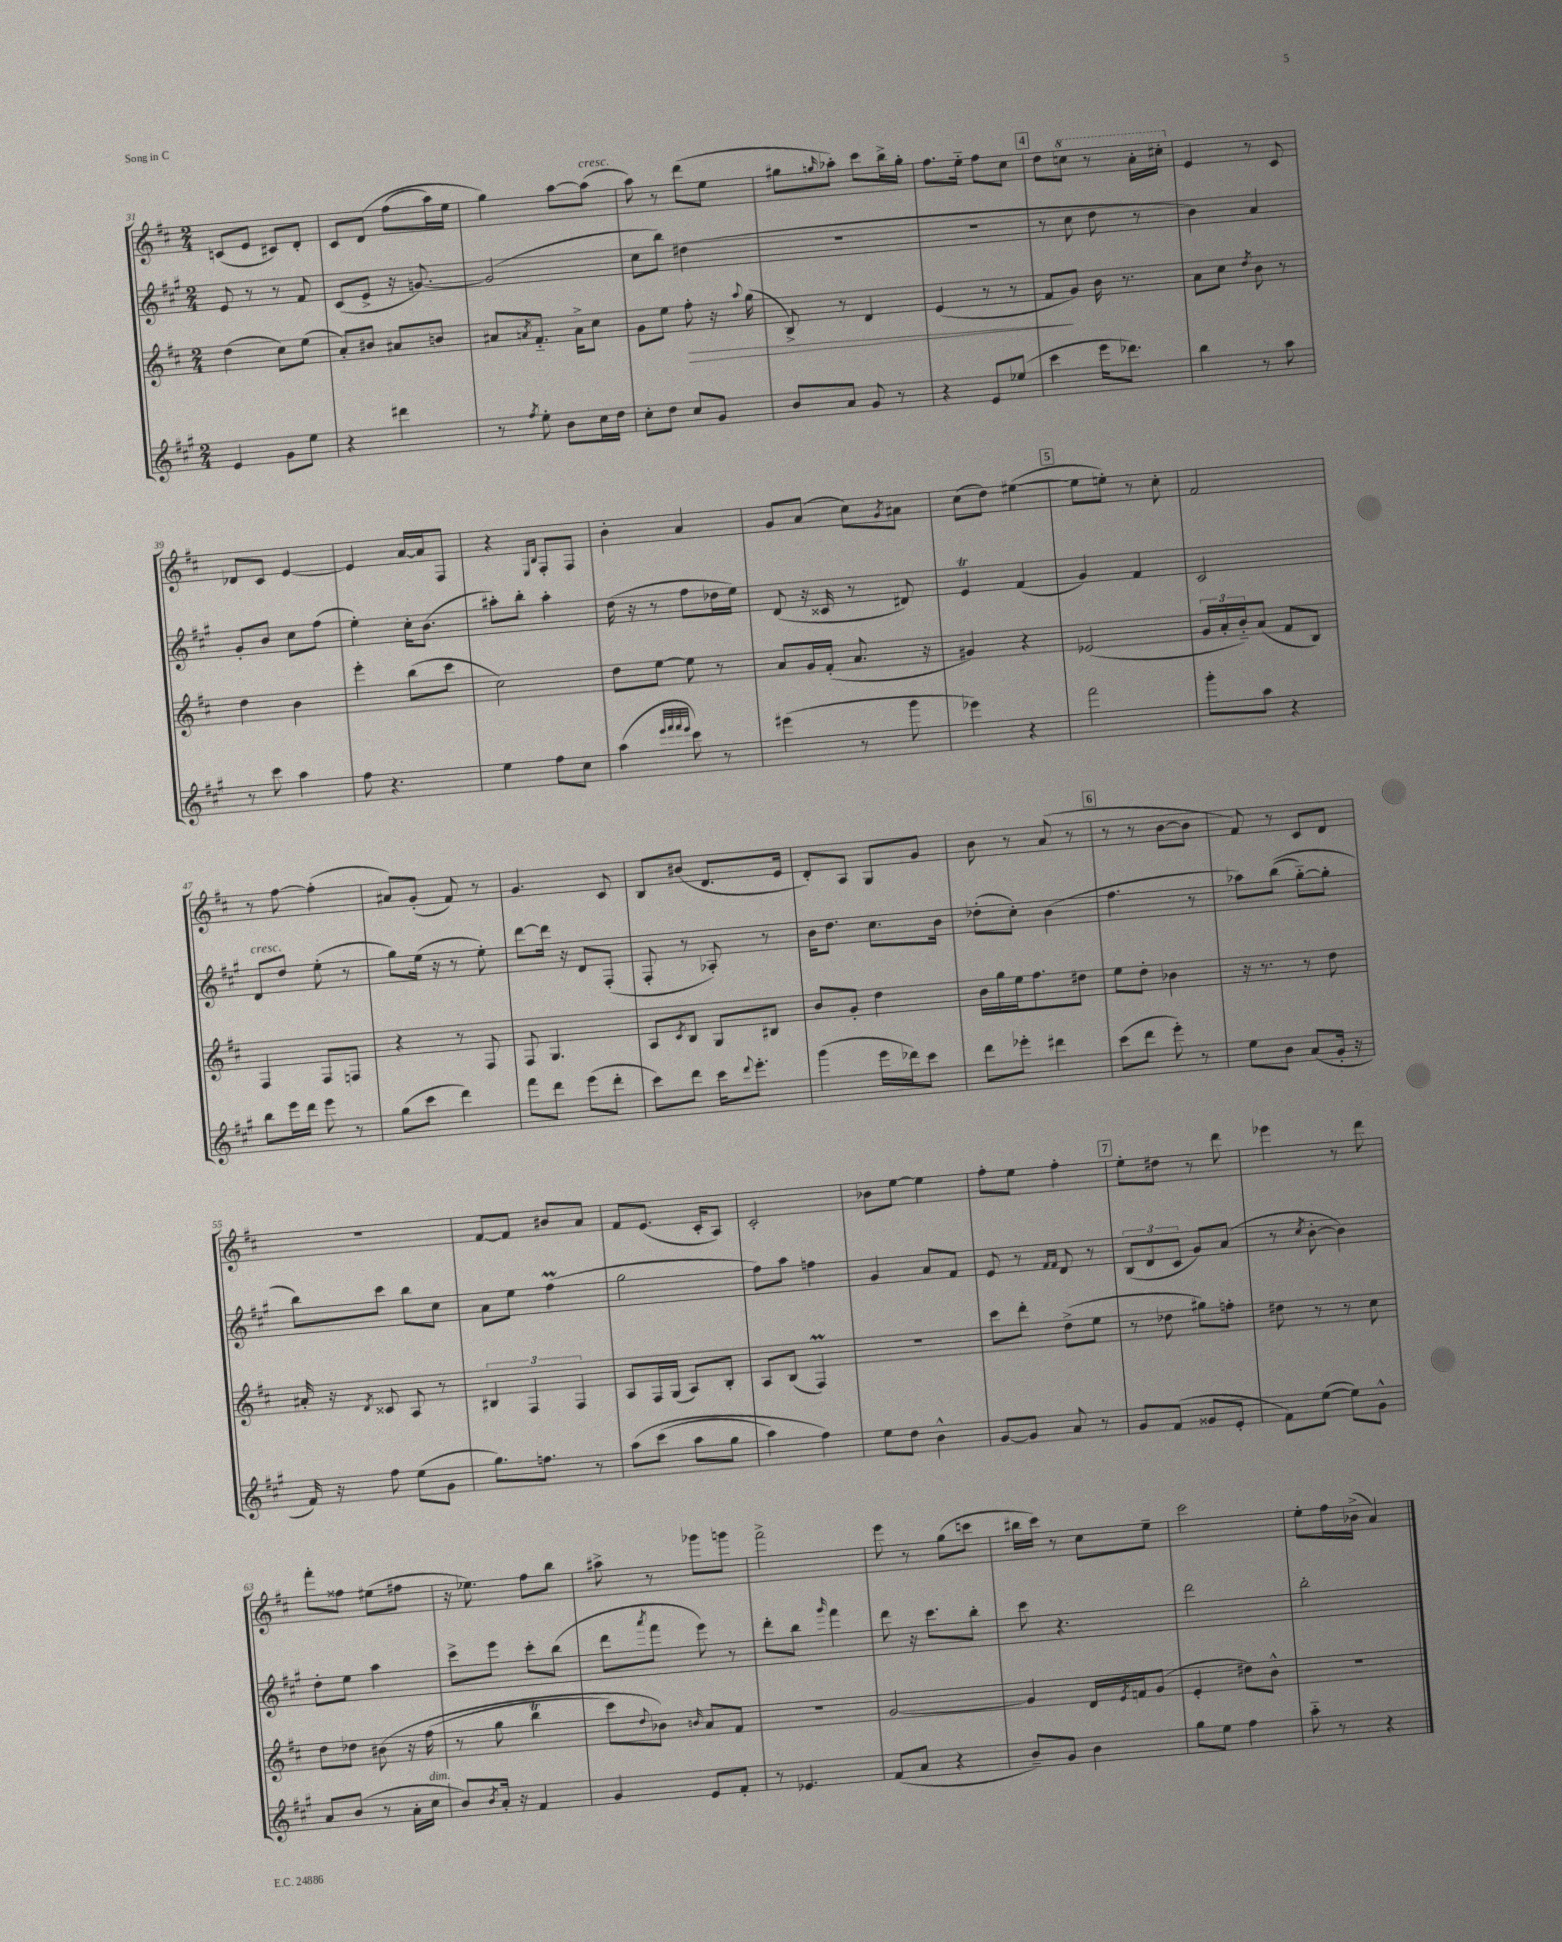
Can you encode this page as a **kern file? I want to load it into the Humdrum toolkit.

**kern	**kern	**dynam	**kern	**kern
*part4	*part3	*part3	*part2	*part1
*staff4	*staff3	*staff3	*staff2	*staff1
*clefG2	*clefG2	*	*clefG2	*clefG2
*k[f#c#g#]	*k[f#c#]	*	*k[f#c#g#]	*k[f#c#]
*M2/4	*M2/4	*	*M2/4	*M2/4
=31	=31	=31	=31	=31
4e/	(4dd\	.	8e/	(8cn/L
.	.	.	8r	8e/J
8g#\L	8cc#\L)	.	8r	8c#X/L)
8ee\J	(8ee\J	.	8f#/	8d'/J
=32	=32	=32	=32	=32
4r	8a'/L)	.	(8c#/L	8c#/L
.	8b#X/J	.	8e^/J	(8d/J
4ddd#X\	8a#X/L	.	16r	(8ff#\L
.	.	.	[8.gn/)	.
.	8bn/J	.	.	16aa\L)
.	.	.	.	16ee\JJ
=33	=33	=33	=33	=33
8r	8a#X/L	.	(2g/]	4gg\)
8qff#/	8qan/	.	.	.
8ee'\	8.f#/J	.	.	.
8b\L	.	.	.	[8aa\L
.	16a^\KL	.	.	.
!	!	!	!	!LO:TX:a:i:t=cresc.
16cc#\L	8cc#\J	.	.	(8aa\J]
16dd\JJ	.	.	.	.
=34	=34	=34	=34	=34
8cc#'\L	8g\L	.	8cc#\L	8aa\)
8dd\J	8ee\J	.	8bb\J)	8r
!	!	!LO:HP:b	!	!
8cc#/L	8ff#'\	>	(4dd#X\	(8ddd\L
8g#/J	16r	.	.	8ee\J
.	8qqaa/	.	.	.
.	(16gg\	.	.	.
=35	=35	=35	=35	=35
8b/L	8B^/)	.	2r	8gg#X\L
.	.	.	.	16qqggn/
8a/J	8r	.	.	8aa-X'\J)
8g#/	4d/	.	.	8ccc#\L
8r	.	.	.	16bb^\L
.	.	.	.	16gg'\JJ
=36	=36	=36	=36	=36
4r	(4e/	.	2r	8.ff#\L
.	.	.	.	16ee\Jk
8e/L	8r	.	.	8ff#\L
(8ee-X/J	8r	.	.	8cc#\J
!!LO:REH:place=s1:t=4
=37	=37	=37	=37	=37
4ccc#\	8f#/L	.	8r	8dd\L
*	*	*	*	*8va
.	8g/J)	]	8cc#\	8cccn\J
16eee\KL	16b\	.	8dd\	8r
8.ddd-X\J)	8.r	.	.	.
.	.	.	8r	16aa'\LL
.	.	.	.	16ccc#X'\JJ
=38	=38	=38	=38	=38
*	*	*	*	*X8va
4bb\	8a\L	.	4b\)	4e/
.	8cc#\J	.	.	.
.	8qdd/	.	.	.
8r	8b\	.	4a/	8r
8aa\	8r	.	.	8c#/
!!LO:LB:g=z
=39	=39	=39	=39	=39
8r	4dd\	.	8g#'/L	8d-X/L
8ccc#\	.	.	8b/J	8c#/J
4aa\	4b\	.	8cc#\L	[4e/
.	.	.	(8ff#\J	.
=40	=40	=40	=40	=40
8ff#\	4eee'\	.	4ee'\)	4e/]
4.r	.	.	.	.
.	(8bb\L	.	16cc#'\KL	[16a/LL
.	.	.	(8.b\J	16a/J]
.	8ccc#\J	.	.	8F#/J
=41	=41	=41	=41	=41
4ee\	2cc#\)	.	8aa#X'\L)	4r
.	.	.	8bb'\J	.
.	.	.	.	16qqE/LL
.	.	.	.	16qqB/JJ
8ff#\L	.	.	4aa#'\	8F#'/L
8cc#\J	.	.	.	8F#/J
=42	=42	=42	=42	=42
(4aa\	8dd\L	.	(16dd\	4b'\
.	.	.	16r	.
.	[8ee\J	.	8r	.
32qqeee/LLL	.	.	.	.
32qqfff#/	.	.	.	.
32qqfff#/	.	.	.	.
32qqeee/JJJ	.	.	.	.
8ccc#\)	8ee\]	.	8ff#\L	4a/
8r	8r	.	16dd-X\L	.
.	.	.	16ee\JJ)	.
=43	=43	=43	=43	=43
(4eee#X\	8a/L	.	(8d/	8g/L
.	16g/L	.	16r	(8a/J
.	(16f#'/JJ	.	16c##X/	.
8r	8.a/	.	8r	8cc#\L)
.	.	.	.	8qg/
8ggg#\	.	.	8d#X/)	8a#X\J
.	16r	.	.	.
=44	=44	=44	=44	=44
4eee-X\)	4g#X/)	.	4eT/	(8cc#\L
.	.	.	.	8dd\J)
4r	4r	.	(4f#/	([4ee#X\
!!LO:REH:place=s1:t=5
=45	=45	=45	=45	=45
2fff#\	(2e-X/	.	4g#/)	8ee#\L]
.	.	.	.	8een'\J)
.	.	.	4f#/	8r
.	.	.	.	8cc#'\
=46	=46	=46	=46	=46
8ggg#'\L	24g/LL	.	2c#/	2f#/
.	24a'/	.	.	.
.	24b/J)	.	.	.
8aa\J	(8a/J	.	.	.
4r	8f#/L	.	.	.
.	8B/J)	.	.	.
!!LO:LB:g=z
=47	=47	=47	=47	=47
!	!	!	!LO:TX:a:i:t=cresc.	!
8bb\L	4F#/	.	8d/L	8r
16eee\L	.	.	8dd/J	[8ff#\
16ddd\JJ	.	.	.	.
8eee\	8F#/L	.	(8ee'\	(4ff#'\]
8r	8Fn/J	.	8r	.
=48	=48	=48	=48	=48
(8gg#\L	4r	.	8gg#\L)	8a#X/L)
8ccc#\J	.	.	(16ee\Jk	(8g'/J
.	.	.	16r	.
4ddd\)	8r	.	8r	8f#/)
.	8F#/	.	8ee'\)	8r
=49	=49	=49	=49	=49
8fff#\L	8F#/	.	[8ddd\L	4.g/
8ddd\J	4.G/	.	16ddd\Jk]	.
.	.	.	16r	.
(8eee\L	.	.	8d/L	.
8ddd'\J	.	.	(8F#'/J	8c#/
=50	=50	=50	=50	=50
8ccc#\L)	8A/L	.	8F#'/	8B/L
.	8qc#/	.	.	.
8ddd\J	8B/J	.	8r	(8b#X/J
16ccc#\KL	8G/L	.	8A-X'/)	8.d/L
8qqddd/	.	.	.	.
8.eee'\J	.	.	.	.
.	8B#X/J	.	8r	.
.	.	.	.	16e/Jk
=51	=51	=51	=51	=51
(4ggg#\	8b/L	.	16b\KL	8d'/L)
.	.	.	8.dd\J	.
.	8g'/J	.	.	8A/J
16eee\LL	4dd\	.	8.cc#\L	8G/L
16ddd-X\J)	.	.	.	.
8ccc#\J	.	.	.	8g/J
.	.	.	16b\Jk	.
=52	=52	=52	=52	=52
8ddd\L	16b\LL	.	(8dd-X'\L	8b\
.	16gg\	.	.	.
8eee-X'\J	16ee\J	.	8cc#'\J)	8r
.	8.ff#\	.	.	.
4ddd#X\	.	.	(4b\	(8a/
.	8dd#X\J	.	.	8r
!!LO:REH:place=s1:t=6
=53	=53	=53	=53	=53
(8ccc#\L	8ee\L	.	4.ff#\	8r
8ddd\J	8dd'\J	.	.	8r
8eee'\)	4b-X\	.	.	[8b\L
8r	.	.	8r	8b\J]
=54	=54	=54	=54	=54
8ee\L	16r	.	8aa-X\L)	8f#/)
.	8.r	.	.	.
8b\J	.	.	((8bb\J	8r
(8a/L	8r	.	[8gg#\L)	8c#/L
16g#'/Jk	8dd\	.	8gg#'\J]	8d/J
16r	.	.	.	.
!!LO:LB:g=z
=55	=55	=55	=55	=55
16f#/)	16a#X'/	.	8bb\L)	2r
16r	16r	.	.	.
.	8qd/	.	.	.
8ff#\	8c##X/	.	8ccc#\J	.
(8ee\L	8A/	.	8bb\L	.
8g#\J	8r	.	8cc#\J	.
=56	=56	=56	=56	=56
8.gg#\L)	6B#X/	.	8a\L	[8f#/L
.	.	.	8ee\J	8f#/J]
.	6F#/	.	.	.
8.ffn\J	.	.	.	.
.	.	.	(4ff#M\	8b#X/L
.	6F#/	.	.	.
8r	.	.	.	8a/J
=57	=57	=57	=57	=57
(8aa\L	8A/L	.	2gg#\	8f#/L
(8ccc#\J	16F#/L	.	.	(8.e/J
.	(16G/JJ	.	.	.
8aa\L	8A/L)	.	.	.
.	.	.	.	16c#'/KL
8gg#\J	8B'/J	.	.	8A/J)
=58	=58	=58	=58	=58
4aa\)	8A/L	.	8ff#\L)	2c#'/
.	(8B/J	.	8aa\J	.
4ff#\)	4F#m/)	.	4ffn\	.
=59	=59	=59	=59	=59
8ee\L	2r	.	4g#/	8b-X\L
8dd\J	.	.	.	[8ee\J
4b^^\	.	.	8a/L	4ee\]
.	.	.	8f#/J	.
=60	=60	=60	=60	=60
[8g#/L	8ccc#\L	.	8e/	8ff#'\L
8g#/J]	8ddd'\J	.	8r	8ee\J
.	.	.	16qqf#/LL	.
.	.	.	16qqf#/JJ	.
8a/	(8dd^\L	.	8d/	4ff#'\
8r	8ee\J	.	8r	.
!!LO:REH:place=s1:t=7
=61	=61	=61	=61	=61
8g#/L	8r	.	(12B/L	8ee'\L
.	.	.	12d/	.
(8f#/J	8dd-X\	.	.	8dd#X\J
.	.	.	12c#/J	.
8g##X/L	8gg#X\L)	.	8g#/L)	8r
8e'/J	8ffn'\J	.	(8a/J	8ddd\
=62	=62	=62	=62	=62
8f#\L)	8dd#X\	.	8r	4eee-X\
.	.	.	8qcc#/	.
([8ee\J	8r	.	[8b'\	.
8ee\L])	8r	.	4b\])	8r
8g#^^\J	8cc#\	.	.	8ddd\
!!LO:LB:g=z
=63	=63	=63	=63	=63
8a/L	8dd\L	.	8dd'\L	8fff#'\L
(8b/J	8dd-X\J	.	8ee\J	8ff##X\J
8r	(8b#X\	.	4aa\	(8ee#X\L
16a'\LL	16r	.	.	8ff#X\J
!LO:TX:a:i:t=dim.	!	!	!	!
16cc#\JJ	(16ff#\	.	.	.
=64	=64	=64	=64	=64
8b/L)	8r	.	8ccc#^\L	16r
.	.	.	.	8.ee-X\)
8qb/	.	.	.	.
16a'/Jk	8gg\	.	8eee\J	.
16r	.	.	.	.
4f#/	4bbT\	.	8ccc#'\L	8ff#\L
.	.	.	(8bb\J	8bb\J
=65	=65	=65	=65	=65
4g#/	8ccc#\L)	.	8ddd\L	8aa#X^\
.	8qqdd/	.	8qaaa/	.
.	8b-X\J)	.	8fff#\J	8r
.	16qqbn/	.	.	.
8e/L	8a/L	.	8eee\)	8ggg-X\L
8f#'/J	8f#/J	.	8r	8gggn\J
=66	=66	=66	=66	=66
8r	2r	.	8ddd'\L	2fff#^\
4.e-X/	.	.	8bb\J	.
.	.	.	16qqggg#/	.
.	.	.	4fff#\	.
=67	=67	=67	=67	=67
(8f#/L	[2g/	.	8ddd\	8eee\
8a/J	.	.	16r	8r
.	.	.	8.ccc#\L	.
4r	.	.	.	(8gg\L
.	.	.	8bb'\J	8cccn\J
=68	=68	=68	=68	=68
8b~/L)	4g/]	.	8ccc#\	16bb#X\LL
.	.	.	.	16ccc#\JJ)
8g#/J	.	.	4.r	8r
4b\	16d/LL	.	.	8cc#\L
.	8qe/	.	.	.
.	16fn/J	.	.	.
.	(8g/J	.	.	8ee~\J
=69	=69	=69	=69	=69
8gg#\L	4e'/	.	2ddd\	2ccc#\
8ee\J	.	.	.	.
4ff#\	8dd#X\L)	.	.	.
.	8b^^\J	.	.	.
=70	=70	=70	=70	=70
8aa\	2r	.	2bb'\	8ee'\L
8r	.	.	.	16ff#\L
.	.	.	.	(16b-X^\JJ
4r	.	.	.	4a/)
==	==	==	==	==
*-	*-	*-	*-	*-
